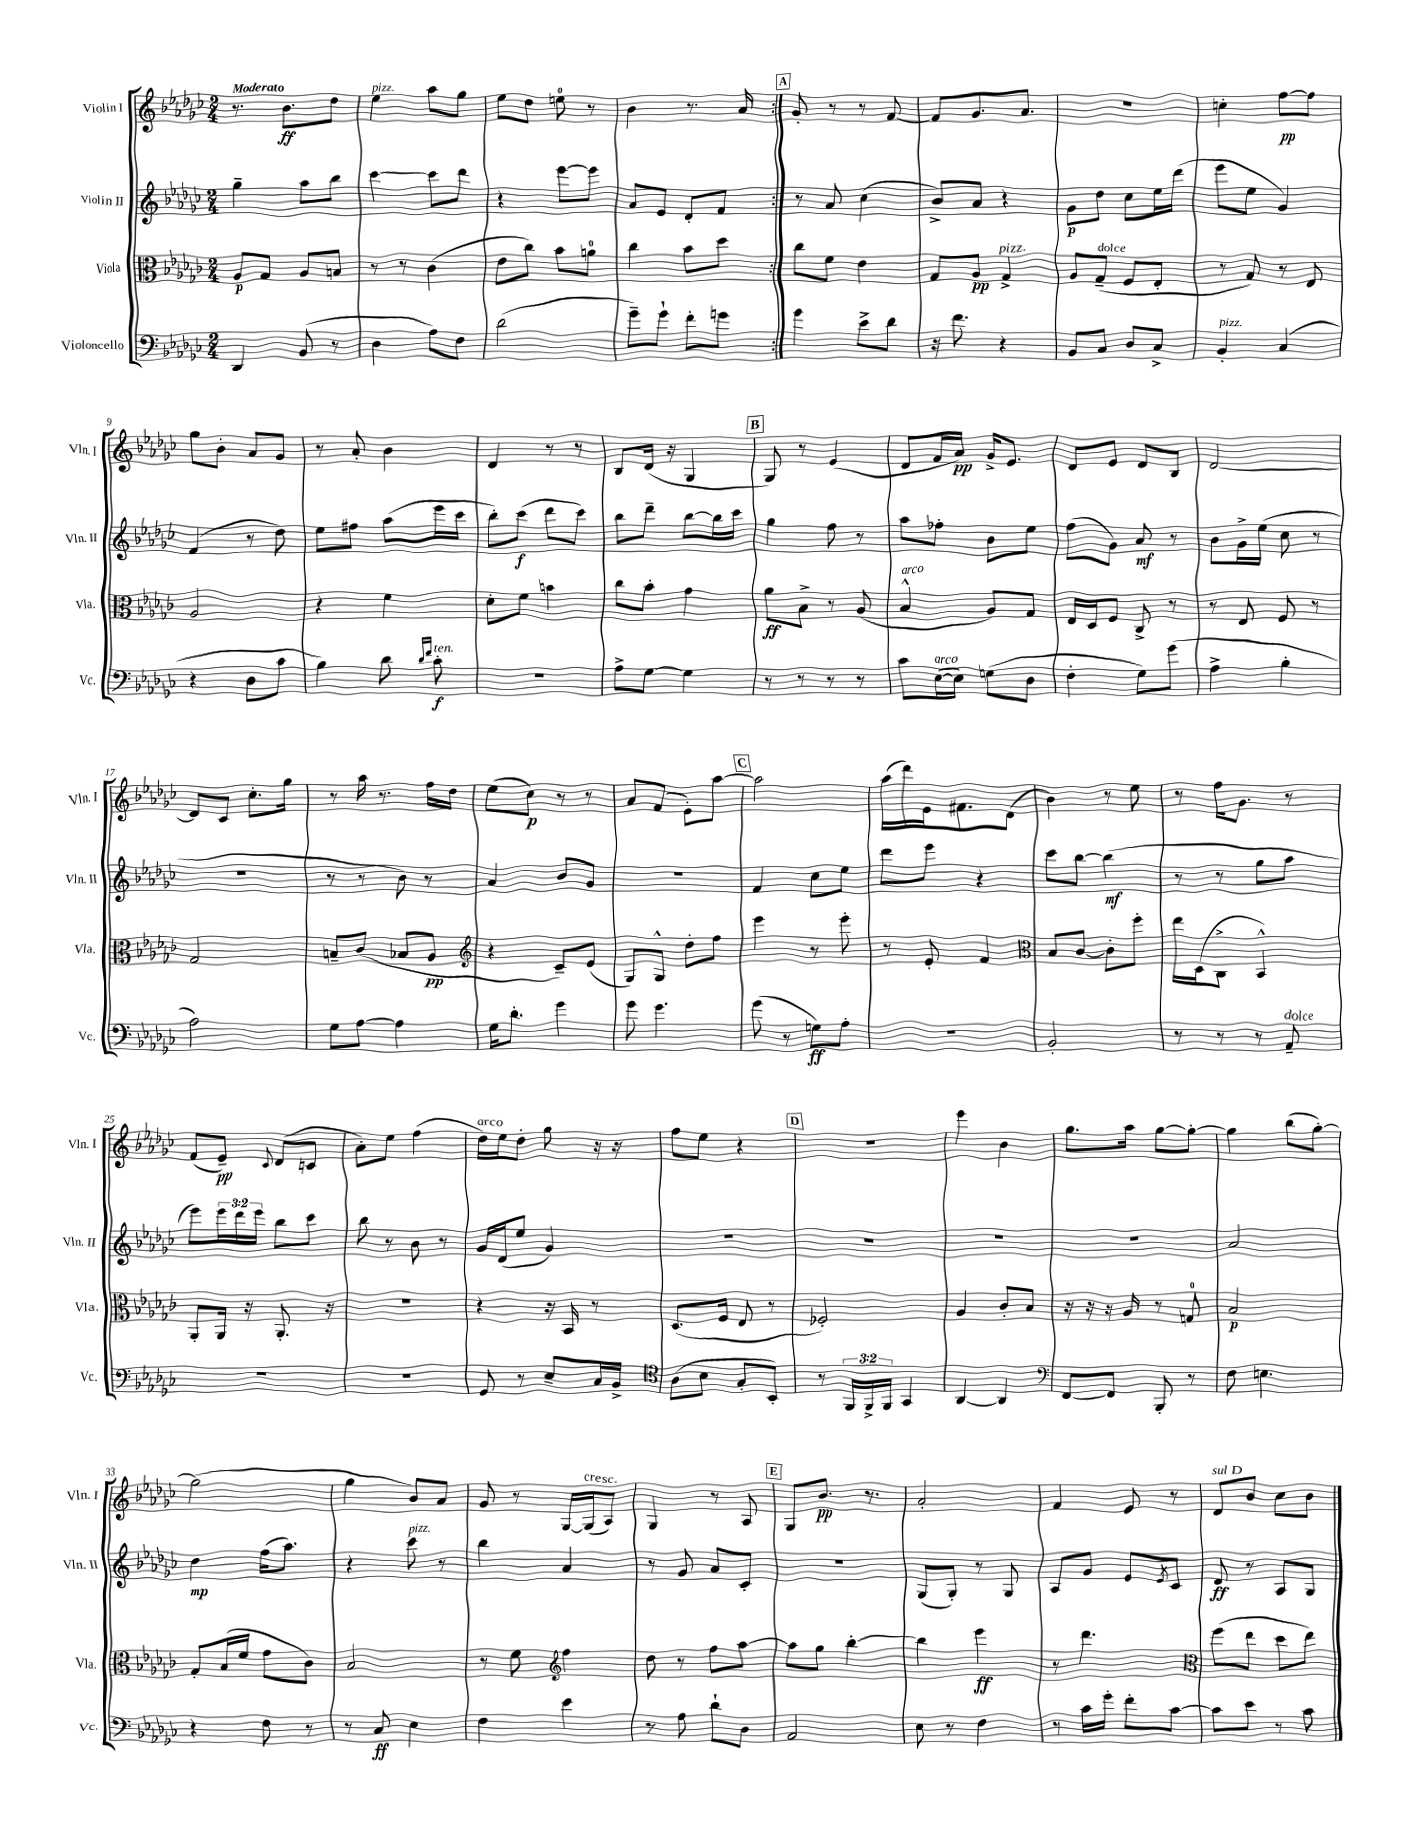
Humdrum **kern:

**kern	**kern	**kern	**kern
*staff4	*staff3	*staff2	*staff1
*clefF4	*clefC3	*clefG2	*clefG2
*k[b-e-a-d-g-c-]	*k[b-e-a-d-g-c-]	*k[b-e-a-d-g-c-]	*k[b-e-a-d-g-c-]
*M2/4	*M2/4	*M2/4	*M2/4
4DD-/	8A-/L	4gg-~\	8.r
.	8G-/J	.	.
.	.	.	8.b-\L
(8BB-/	8A-/L	8aa-\L	.
8r	8B/J	8bb-\J	8dd-\J
=	=	=	=
4D-\	8r	[4ccc-\	4ee-\
.	8r	.	.
8A-\L)	(4c-\	8ccc-\]L	8aa-\L
8F\J	.	8ddd-\J	8gg-\J
=	=	=	=
(2d-\	8e-\L	4r	8ee-\L
.	8cc-\J)	.	8dd-\J
.	8b-\L	[8eee-\L	8ee\
.	8a\J	8eee-\]J	8r
=	=	=	=
8g-~\L)	4cc-\	8a-/L	4b-\
8g-`\J	.	8e-/J	.
8f'\L	8b-\L	8d-'/L	8.r
8g\J	8dd-\J	8f/J	.
.	.	.	16a-/
=:|!	=:|!	=:|!	=:|!
4g-\	8cc-\L	8r	8g-'/
.	8f\J	8a-/	8r
8e-^\L	4e-\	(4cc-\	8r
8d-\J	.	.	[8f/
=	=	=	=
16r	8G-/L	8b-^/L)	8f/]L
8.f\	.	.	.
.	8A-/J	8a-/J	8.g-/
4r	4G-^/	4r	.
.	.	.	8.a-/J
=	=	=	=
8BB-/L	8A-/L	8g-\L	2r
8C-/J	(8G-~/J	8dd-\J	.
8D-/L	8F/L	8cc-\L	.
8C-^/J	8E-'/J	16ee-\L	.
.	.	(16ddd-\JJ	.
=	=	=	=
4BB-'/	8r	8eee-\L	4cc'\
.	8G-/)	8ee-\J	.
(4C-/	8r	4g-/)	[8ff\L
.	8E-/	.	8ff\]J
=	=	=	=
4r	2A-/	(4f/	8gg-\L
.	.	.	8b-'\J
8D-\L	.	8r	8a-/L
8c-\J	.	8dd-\)	8g-/J
=	=	=	=
4B-\)	4r	8ee-\L	8r
.	.	8ff#\J	8a-'/
8d-\	4f\	(8aa-\L	4b-\
16qqd-/LL	.	.	.
16qqf/JJ	.	.	.
8c-'\	.	16eee-\L	.
.	.	16ccc-\JJ	.
=	=	=	=
2r	8d-'\L	8bb-'\L)	4d-/
.	8f\J	(8ccc-\J	.
.	4b\	8ddd-\L	8r
.	.	8ccc-\J)	8r
=	=	=	=
8A-^\L	8cc-\L	8bb-\L	8B-/L
[8G-\J	8b-'\J	8ddd-~\J	(16d-/Jk
.	.	.	16r
4G-\]	4g-\	[8bb-\L	4G-/
.	.	16bb-\]L	.
.	.	16ccc-\JJ	.
=	=	=	=
8r	8a-\L	4gg-\	8G-/)
8r	8B-^\J	.	8r
8r	8r	8ff\	(4e-/
8r	(8A-/	8r	.
=	=	=	=
8c-\L	4B-^^/	8aa-\L	8d-/L
([16E-\L	.	8ff-'\J	16f/L
16E-\]JJ)	.	.	16a-/JJ)
(8G\L	8A-/L)	8b-\L	16g-^/LK
.	.	.	8.e-/J
8D-\J	8G-/J	8ee-\J	.
=	=	=	=
4F'\	16E-/LL	(8ff\L	8d-/L
.	16D-/J	.	.
.	8F/J	8g-\J)	8e-/J
8G-\L)	8C-^/	8a-/	8d-/L
(8g-\J	8r	8r	8B-/J
=	=	=	=
4A-^\	8r	8b-\L	[2d-/
.	8E-/	16g-^\L	.
.	.	(16ee-\JJ	.
4B-'\	8F/	8cc-\	.
.	8r	8r	.
=	=	=	=
2A-\)	2G-/	2r	8d-/]L
.	.	.	8c-/J
.	.	.	8.cc-'\L
.	.	.	16gg-\Jk
=	=	=	=
8G-\L	8B~/L	8r	8r
[8A-\J	(8c-/J	8r	16aa-\
.	.	.	8.r
4A-\]	8B-/L	8b-\)	.
.	8A-/J	8r	16ff\LL
.	.	.	16dd-\JJ
=	=	=	=
*	*clefG2	*	*
16G-\LK	4r	4a-/	(8ee-\L
8.d-'\J	.	.	.
.	.	.	8cc-\J)
4g-\	8c-~/L)	8b-/L	8r
.	(8e-/J	8g-/J	8r
=	=	=	=
8g-\	8G-/L)	2r	8a-/L
4.g-\	8G-^^/J	.	(8f/J
.	8dd-'\L	.	8e-'\L)
.	8ff\J	.	[8aa-\J
=	=	=	=
(8g-\	4eee-\	4f/	2aa-\]
8r	.	.	.
8G\L)	8r	8cc-\L	.
8A-'\J	8eee-'\	8ee-\J	.
=	=	=	=
2r	8r	8ddd-\L	(16aa-\LL
.	.	.	16ddd-\)
.	8e-'/	8eee-\J	16e-\J
.	.	.	8.f#\
.	4f/	4r	.
.	.	.	(8d-\J
=	=	=	=
*	*clefC3	*	*
2BB-'/	8B-/L	8ccc-\L	4b-\)
.	[8c-/J	[8bb-\J	.
.	8c-'\]L	(4bb-\]	8r
.	8ff'\J	.	8ee-\
=	=	=	=
8r	16ee-\LL	8r	8r
.	(16D-\J	.	.
8r	8C-^\J	8r	16ff\LK
.	.	.	8.g-\J
8r	4BB-^^/)	8gg-\L	.
8AA-~/	.	8aa-\J	8r
=	=	=	=
2r	8AA-'/L	8eee-\L)	(8f/L
.	16AA-/Jk	24eee-\L	8e-~/J)
.	.	24ddd-\	.
.	16r	.	.
.	.	24eee-\JJ	.
.	.	.	8qqc-/
.	8.AA-'/	8bb-\L	(8d-/L
.	.	8ccc-\J	8c/J
.	16r	.	.
=	=	=	=
2r	2r	8bb-\	8a-'\L)
.	.	8r	8ee-\J
.	.	8b-\	(4ff\
.	.	8r	.
=	=	=	=
8GG-/	4r	16g-/LL	16dd-\LL)
.	.	(16d-/J	16ee-\J
8r	.	8ee-/J	8dd-'\J
8E-~/L	16r	4g-/)	8gg-\
.	16BB-/	.	.
16C-/L	8r	.	16r
16BB-^/JJ	.	.	16r
=	=	=	=
*clefC4	*	*	*
(8A-\L	(8.D-/L	2r	8ff\L
8B-\J	.	.	8ee-\J
.	16F/Jk	.	.
8G-'/L	8E-/	.	4r
8BB-'/J)	8r	.	.
=	=	=	=
8r	2F-'/)	2r	2r
24FF/LL	.	.	.
24FF^/	.	.	.
24FF/JJ	.	.	.
4GG-/	.	.	.
=	=	=	=
[4AA-/	4A-/	2r	4eee-\
4AA-/]	8c-'/L	.	4b-\
.	8B-/J	.	.
=	=	=	=
*clefF4	*	*	*
[8FF/L	16r	2r	8.gg-\L
.	16r	.	.
8FF/]J	16r	.	.
.	16A-/	.	16aa-\Jk
8BBB-'/	8r	.	[8gg-\L
8r	8G/	.	8gg-'\_J
=	=	=	=
8F\	2B-/	2a-/	4gg-\]
4.E\	.	.	.
.	.	.	(8bb-\L
.	.	.	[8gg-'\J)
=	=	=	=
4r	8G-'/L	4dd-\	(2gg-\]
.	(16B-/L	.	.
.	16f/JJ	.	.
8F\	8g-\L	(16ff\LK	.
.	.	8.aa-\J)	.
8r	8c-\J)	.	.
=	=	=	=
8r	2B-/	4r	4gg-\
8C-/	.	.	.
4E-\	.	8ccc-\	8b-/L)
.	.	8r	8a-/J
=	=	=	=
4F\	8r	4bb-\	8g-/
.	8f\	.	8r
*	*clefG2	*	*
4e-\	4ff\	4a-/	[16G-/LL
.	.	.	(16G-/]J
.	.	.	8A-/J)
=	=	=	=
8r	8dd-\	8r	4G-/
8A-\	8r	8g-/	.
8d-`\L	8ff\L	8a-/L	8r
8D-\J	[8aa-\J	8c-'/J	8A-/
=	=	=	=
2AA-/	8aa-\]L	2r	8G-/L
.	8gg-\J	.	8.b-/J
.	[4bb-'\	.	.
.	.	.	8.r
=	=	=	=
8E-\	4bb-\]	(8G-/L	2a-'/
8r	.	8G-'/J)	.
4F\	4eee-\	8r	.
.	.	8G-/	.
=	=	=	=
8r	8r	8A-/L	4f/
16c-\LL	4.ddd-\	8g-/J	.
16g-'\JJ	.	.	.
8f'\L	.	8e-/L	8e-/
.	.	8qe-/	.
[8c-\J	.	8c-/J	8r
=	=	=	=
*	*clefC3	*	*
8c-\]L	(8ff\L	8d-/	8d-/L
8e-\J	8ee-\J	8r	8b-/J
8r	8dd-\L	8A-/L	8cc-\L
8c-\	8ee-\J)	8G-/J	8b-\J
==	==	==	==
*-	*-	*-	*-
